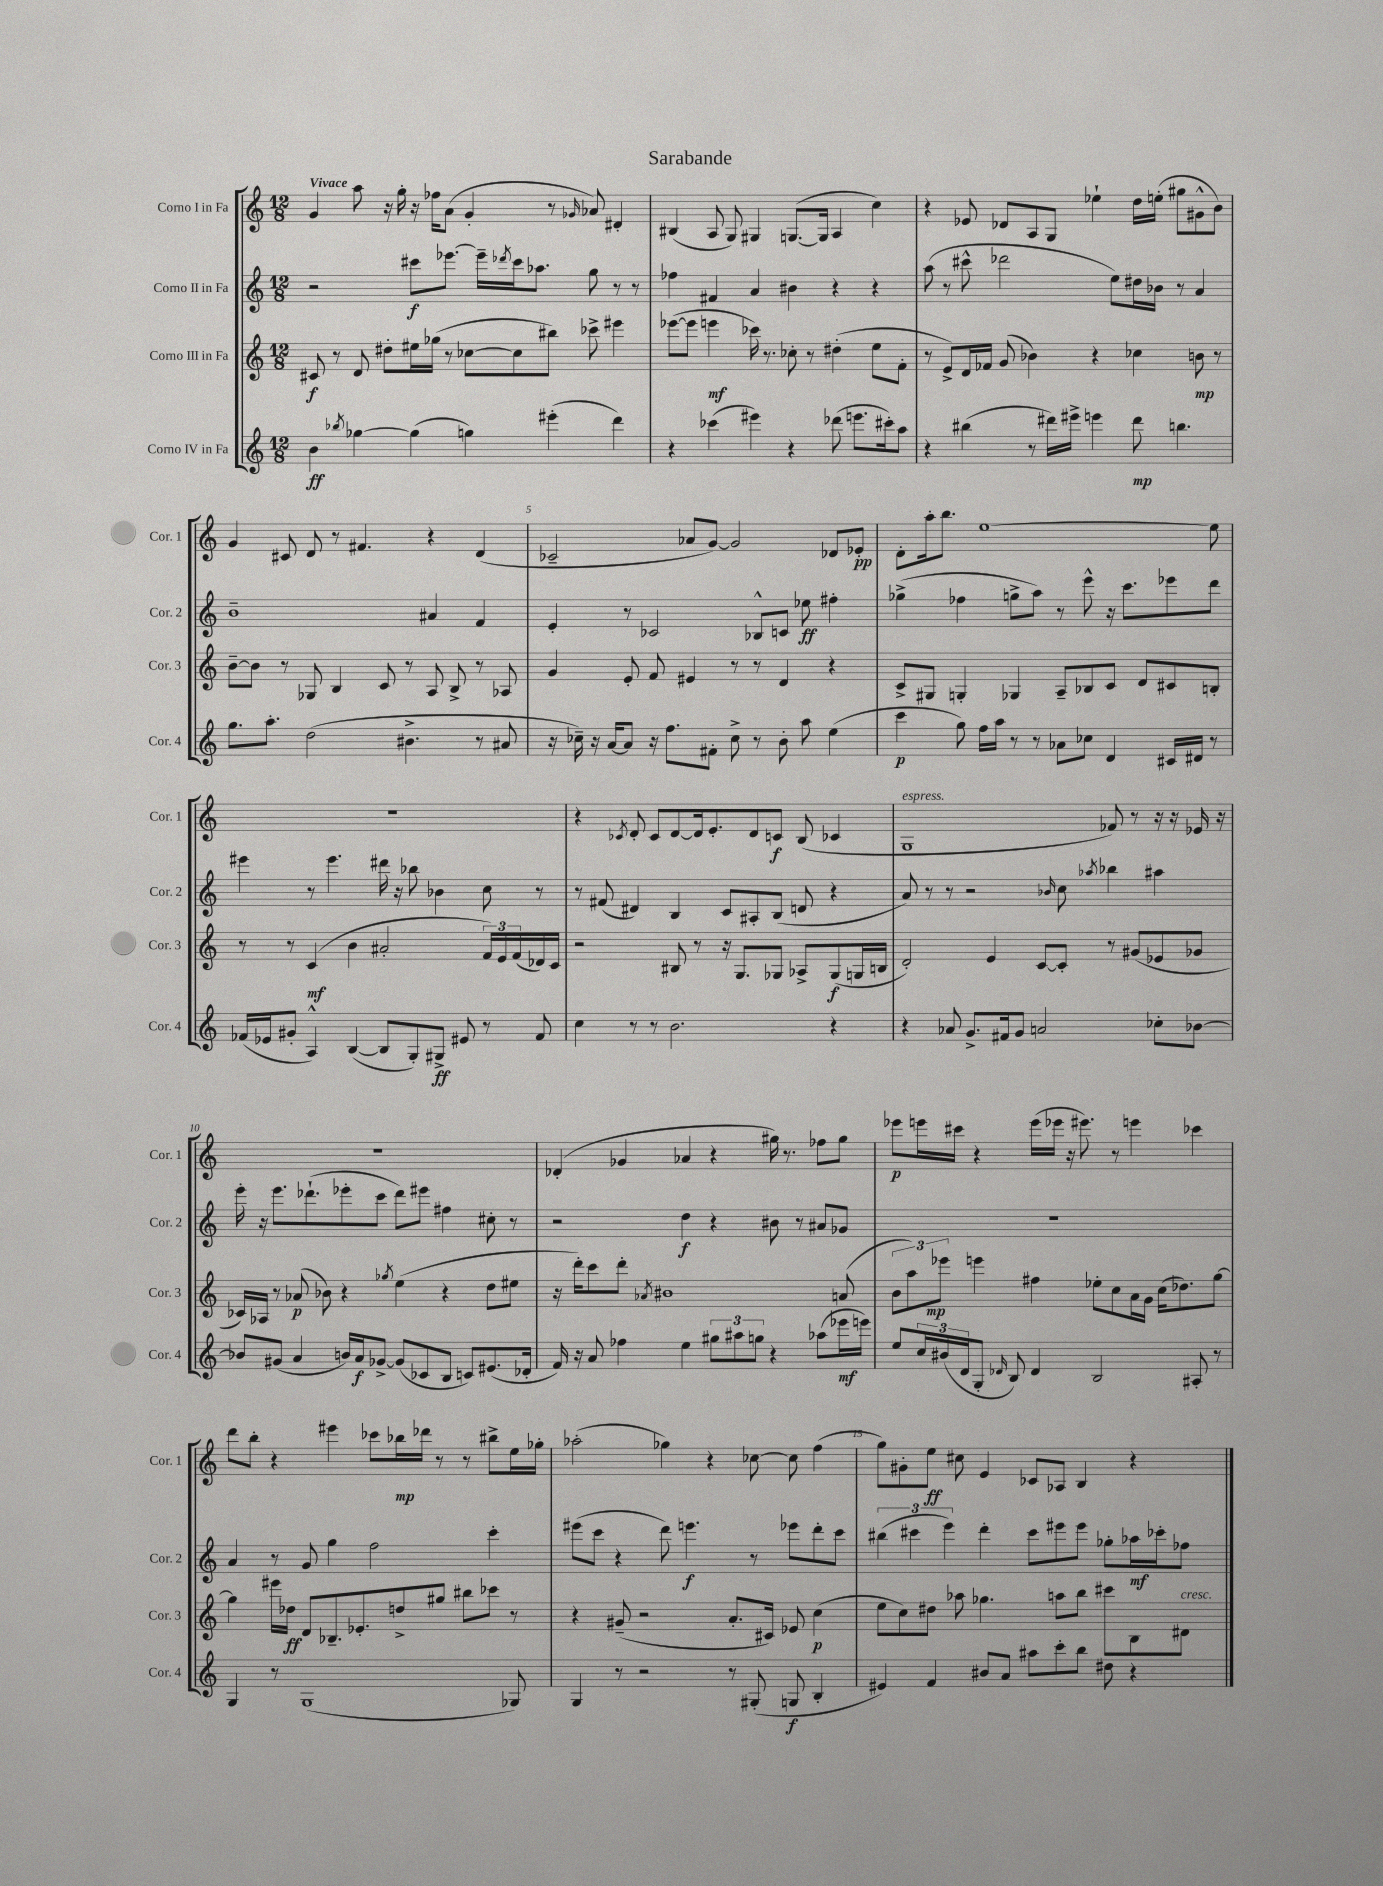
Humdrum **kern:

**kern	**dynam	**kern	**dynam	**kern	**dynam	**kern	**dynam
*part4	*part4	*part3	*part3	*part2	*part2	*part1	*part1
*staff4	*staff4	*staff3	*staff3	*staff2	*staff2	*staff1	*staff1
*I"Corno IV in Fa	*	*I"Corno III in Fa	*	*I"Corno II in Fa	*	*I"Corno I in Fa	*
*I'Cor. 4	*	*I'Cor. 3	*	*I'Cor. 2	*	*I'Cor. 1	*
*clefG2	*	*clefG2	*	*clefG2	*	*clefG2	*
*k[]	*	*k[]	*	*k[]	*	*k[]	*
*M12/8	*	*M12/8	*	*M12/8	*	*M12/8	*
=1	=1	=1	=1	=1	=1	=1	=1
!	!	!	!	!	!	!LO:TX:a:B:t=Vivace	!
4b\	ff	8c#X/	f	2r	.	4g/	.
.	.	8r	.	.	.	.	.
8qbb-X/	.	.	.	.	.	.	.
[4gg-X\	.	8d/	.	.	.	8aa\	.
.	.	8dd#X'\L	.	.	.	16r	.
.	.	.	.	.	.	16gg'\	.
(4gg-\]	.	16ee#X\L	.	8ccc#X\L	f	16r	.
.	.	(16gg-X\JJ	.	.	.	16ff-X\KL	.
.	.	8r	.	[8.eee-X\J	.	(8a\J	.
4ggn\)	.	[8cc-X\L	.	.	.	4g'/	.
.	.	.	.	16eee-~\LL]	.	.	.
.	.	.	.	8qddd-X/	.	.	.
.	.	8cc-\]	.	16ccc#\J	.	.	.
.	.	.	.	8.aa-X\J	.	.	.
(4eee#X'\	.	8bb#X\J)	.	.	.	8r	.
.	.	.	.	.	.	16qqg-X/	.
.	.	8ccc-X^\	.	8gg\	.	8a-X/)	.
4ddd\)	.	4eee#X\	.	8r	.	4d#X'/	.
.	.	.	.	8r	.	.	.
=2	=2	=2	=2	=2	=2	=2	=2
4r	.	([8eee-X\L	.	4ff-X\	.	(4B#X/	.
.	.	8eee-\J]	.	.	.	.	.
(4ccc-X\	.	4eeen\	mf	4f#X/	.	8A/	.
.	.	.	.	.	.	8G/)	.
4eee#X\)	.	16ccc-X\)	.	4a/	.	4G#X/	.
.	.	8.r	.	.	.	.	.
4r	.	8cc-X'\	.	4b#X\	.	([8.Gn/L	.
.	.	8r	.	.	.	.	.
.	.	.	.	.	.	16G/Jk]	.
(8ddd-X\	.	(4dd#X'\	.	4r	.	4A/	.
8.eeen\L	.	.	.	.	.	.	.
.	.	8ee\L	.	4r	.	4cc\)	.
16ccc#X'\k)	.	.	.	.	.	.	.
8aa\J	.	8f'\J	.	.	.	.	.
=3	=3	=3	=3	=3	=3	=3	=3
4r	.	8r	.	(8aa\	.	4r	.
.	.	8e^/L)	.	8r	.	.	.
(4bb#X\	.	16d/L	.	8ccc#X^^\	.	8e-X/	.
.	.	16f-X/JJ	.	.	.	.	.
.	.	(8g/	.	2ddd-X\	.	8d-X/L	.
8r	.	4b-X\)	.	.	.	8A/	.
16ddd#X\LL)	.	.	.	.	.	8G/J	.
16eee#X^\JJ	.	.	.	.	.	.	.
4eeen\	.	4r	.	.	.	4ee-X`\	.
.	.	.	.	8ee\L)	.	.	.
8ddd#\	mp	4cc-X\	.	16dd#X\L	.	16dd\LL	.
.	.	.	.	16b-X\JJ	.	(16een'\JJ	.
4.bbn\	.	.	.	8r	.	8gg#X\L	.
.	.	8bn\	mp	4a/	.	8g#X^^\	.
.	.	8r	.	.	.	8b\J)	.
!!LO:LB:g=z
=4	=4	=4	=4	=4	=4	=4	=4
8.gg\L	.	[8b~\L	.	1b~	.	4g/	.
.	.	8b\J]	.	.	.	.	.
8.aa'\J	.	.	.	.	.	.	.
.	.	8r	.	.	.	8c#X/	.
(2dd\	.	8G-X/	.	.	.	8d/	.
.	.	4B/	.	.	.	8r	.
.	.	.	.	.	.	4.f#X/	.
.	.	8c/	.	.	.	.	.
4.b#X^\	.	8r	.	.	.	.	.
.	.	8A/	.	4a#X/	.	4r	.
.	.	8B^/	.	.	.	.	.
8r	.	8r	.	4f/	.	(4d/	.
8a#X/	.	8A-X/	.	.	.	.	.
=5	=5	=5	=5	=5	=5	=5	=5
16r	.	4g/	.	4e'/	.	2c-X~/	.
16cc-X~\)	.	.	.	.	.	.	.
16r	.	.	.	.	.	.	.
[16a/KL	.	.	.	.	.	.	.
8a/J]	.	8e'/	.	8r	.	.	.
16r	.	8f/	.	2c-X/	.	.	.
8.ff\L	.	.	.	.	.	.	.
.	.	4e#X/	.	.	.	8a-X/L	.
8f#X'\J	.	.	.	.	.	[8g/J)	.
8cc-^\	.	8r	.	.	.	2g/]	.
8r	.	8r	.	8B-X^^/L	.	.	.
8b'\	.	4d/	.	8cn/J	.	.	.
8aa\	.	.	.	8ee-X\	ff	.	.
(4ee\	.	4r	.	4ff#X'\	.	8d-X/L	.
.	.	.	.	.	.	8e-X'/J	pp
=6	=6	=6	=6	=6	=6	=6	=6
4ccc\	p	8c^/L	.	(4gg-X^\	.	8d'\L	.
.	.	8G#X/J	.	.	.	16aa'\k	.
.	.	.	.	.	.	8.bb\J	.
8gg\)	.	4Gn'/	.	4ff-X\	.	.	.
16ff\LL	.	.	.	.	.	[1ee	.
16aa\JJ	.	.	.	.	.	.	.
8r	.	4G-X/	.	8ggn^\L	.	.	.
8r	.	.	.	8aa\J)	.	.	.
8a-X\L	.	8A~/L	.	8r	.	.	.
8cc-X\J	.	8B-X/	.	8eee^^\	.	.	.
4d/	.	8c/J	.	16r	.	.	.
.	.	.	.	8.ccc\L	.	.	.
.	.	8d/L	.	.	.	.	.
16c#X/LL	.	8c#X/	.	8eee-X\	.	.	.
16d#X/JJ	.	.	.	.	.	.	.
8r	.	8Bn'/J	.	8ddd\J	.	8ee\]	.
!!LO:LB:g=z
=7	=7	=7	=7	=7	=7	=7	=7
(16f-X/LL	.	8r	.	4eee#X\	.	1.r	.
16e-X/J	.	.	.	.	.	.	.
8g#X'/J	.	8r	.	.	.	.	.
4A^^/)	.	(4c/	mf	8r	.	.	.
.	.	.	.	4.eee#\	.	.	.
([4B/	.	4b\	.	.	.	.	.
8B/L]	.	2a#X'/	.	16ddd#X\	.	.	.
.	.	.	.	16r	.	.	.
8G'/)	.	.	.	8bb-X\	.	.	.
8G#X^/J	ff	.	.	4b-X\	.	.	.
8e#X/	.	.	.	.	.	.	.
8r	.	24f/LL)	.	8cc\	.	.	.
.	.	24e/	.	.	.	.	.
.	.	(24f/	.	.	.	.	.
8f-/	.	16d-X/)	.	8r	.	.	.
.	.	16c/JJ	.	.	.	.	.
=8	=8	=8	=8	=8	=8	=8	=8
4cc\	.	2r	.	8r	.	4r	.
.	.	.	.	(8f#X/	.	.	.
.	.	.	.	.	.	8qc-X/	.
8r	.	.	.	4d#X/)	.	8d'/	.
8r	.	.	.	.	.	8c-/L	.
2.b\	.	8B#X/	.	4B/	.	[8d/	.
.	.	8r	.	.	.	16d/k]	.
.	.	.	.	.	.	8.e'/	.
.	.	16r	.	8c/L	.	.	.
.	.	8.G/L	.	.	.	.	.
.	.	.	.	8A#X'/	.	8d/	.
.	.	8G-X/J	.	(8B/J	.	8cn/J	f
.	.	8A-X^/L	.	8dn/	.	(8B/	.
4r	.	(8G-/	f	4r	.	4c-X/	.
.	.	16Gn/L	.	.	.	.	.
.	.	16Bn/JJ	.	.	.	.	.
=9	=9	=9	=9	=9	=9	=9	=9
!	!	!	!	!	!	!LO:TX:a:i:t=espress.	!
4r	.	2d'/)	.	8a/)	.	1G	.
.	.	.	.	8r	.	.	.
8a-X/	.	.	.	8r	.	.	.
8.g^/L	.	.	.	2r	.	.	.
.	.	4e/	.	.	.	.	.
16f#X/k	.	.	.	.	.	.	.
8g/J	.	.	.	.	.	.	.
2an/	.	[8c/L	.	.	.	.	.
.	.	.	.	16qqb-X/	.	.	.
.	.	8c'/J]	.	8cc\	.	.	.
.	.	.	.	8qaa-X/	.	.	.
.	.	8r	.	4bb-X\	.	8f-X/)	.
.	.	(8g#X/L	.	.	.	8r	.
8cc-X'\L	.	8e-X/	.	4aa#X\	.	16r	.
.	.	.	.	.	.	16r	.
[8b-X\J	.	8g-X/J	.	.	.	16e-X/	.
.	.	.	.	.	.	16r	.
!!LO:LB:g=z
=10	=10	=10	=10	=10	=10	=10	=10
8b-X/L]	.	16c-X/LL)	.	16eee'\	.	1.r	.
.	.	16A-X/JJ	.	16r	.	.	.
(8g#X/J	.	8r	.	8.eee\L	.	.	.
4a/	.	(8a-X/	p	.	.	.	.
.	.	.	.	(8.ddd-X`\	.	.	.
.	.	8b-X\)	.	.	.	.	.
16bn/LL)	.	4r	.	8eee-X'\	.	.	.
16a/J	f	.	.	.	.	.	.
[8g-X^/J	.	.	.	8ccc\J	.	.	.
.	.	8qgg-X/	.	.	.	.	.
(8g-/L]	.	(4ee\	.	8ddd-\L)	.	.	.
8c-X/	.	.	.	8eee#X\J	.	.	.
8B/J	.	4r	.	4ff#X\	.	.	.
8cn/L)	.	.	.	.	.	.	.
(8.e#X/	.	8dd\L	.	8cc#X'\	.	.	.
.	.	8ee#X\J	.	8r	.	.	.
16d-X'/Jk	.	.	.	.	.	.	.
=11	=11	=11	=11	=11	=11	=11	=11
16f/)	.	16r	.	2r	.	(4d-X'/	.
16r	.	16ddd'\KL)	.	.	.	.	.
8a/	.	8ccc\	.	.	.	.	.
4ff-X\	.	8ddd'\J	.	.	.	4g-X/	.
.	.	8qa-X/	.	.	.	.	.
.	.	1b#X	.	.	.	.	.
4ee\	.	.	.	4dd\	f	4a-X/	.
12gg#X\L	.	.	.	4r	.	4r	.
12aa#X\	.	.	.	.	.	.	.
12ggn\J	.	.	.	.	.	.	.
4r	.	.	.	8b#X\	.	16gg#X\)	.
.	.	.	.	.	.	8.r	.
.	.	.	.	8r	.	.	.
(8aa-X\L	.	.	.	8a#X/L	.	8ff-X\L	.
16eee-X\L	mf	(8an/	.	8g-X/J	.	8gg#\J	.
16eeen\JJ)	.	.	.	.	.	.	.
=12	=12	=12	=12	=12	=12	=12	=12
8ee/L	.	12b\L	.	1.r	.	8eee-X\L	p
.	.	12aa\)	.	.	.	.	.
24cc/L	.	.	.	.	.	16eeen\L	.
(24b#X/	.	12eee-X\J	mp	.	.	.	.
.	.	.	.	.	.	16ccc#X\JJ	.
24d/J	.	.	.	.	.	.	.
8G'/J	.	4eeen\	.	.	.	4r	.
16qqd-X/	.	.	.	.	.	.	.
8B/)	.	.	.	.	.	.	.
4d-/	.	4ff#X\	.	.	.	(16eee\LL	.
.	.	.	.	.	.	16eee-X\JJ	.
.	.	.	.	.	.	16r	.
.	.	.	.	.	.	8.eee#X\)	.
2B/	.	8ee-X'\L	.	.	.	.	.
.	.	8cc\	.	.	.	8r	.
.	.	16a\L	.	.	.	4eeen\	.
.	.	16g\JJ	.	.	.	.	.
.	.	(16cc\KL	.	.	.	.	.
.	.	8.dd-X\)	.	.	.	.	.
8A#X'/	.	.	.	.	.	4ccc-X\	.
8r	.	[8gg\J	.	.	.	.	.
!!LO:LB:g=z
=13	=13	=13	=13	=13	=13	=13	=13
4G/	.	4gg\]	.	4a/	.	8ddd\L	.
.	.	.	.	.	.	8bb'\J	.
8r	.	16eee#X\LL	.	8r	.	4r	.
.	.	16dd-X\JJ	ff	.	.	.	.
(1G	.	8d/L	.	8g/	.	.	.
.	.	8.B-X~/	.	4gg\	.	4eee#X\	.
.	.	8.e-X'/	.	.	.	.	.
.	.	.	.	2ff\	.	8ccc-X\L	.
.	.	8ddn^/	.	.	.	16bb-X\L	mp
.	.	.	.	.	.	16ddd-X\JJ	.
.	.	8gg#X/J	.	.	.	8r	.
.	.	8bb#X\L	.	.	.	8r	.
.	.	8ccc-X\J	.	4ccc'\	.	8bb#X^\L	.
8G-X/)	.	8r	.	.	.	16ee\L	.
.	.	.	.	.	.	16gg-X'\JJ	.
=14	=14	=14	=14	=14	=14	=14	=14
4G/	.	4r	.	(8eee#X\L	.	(2aa-X'\	.
.	.	.	.	8ccc\J	.	.	.
8r	.	(8g#X~/	.	4r	.	.	.
2r	.	2r	.	.	.	.	.
.	.	.	.	8ddd\)	.	4gg-X\)	.
.	.	.	.	4.eeen\	f	.	.
.	.	.	.	.	.	4r	.
8r	.	8.a'/L	.	.	.	.	.
(8G#X'/	.	.	.	8r	.	[8cc-X\	.
.	.	16c#X/Jk)	.	.	.	.	.
8Gn/	f	8e-X/	.	8eee-X\L	.	8cc-\]	.
4B'/	.	(4cc\	p	8ddd'\	.	(4ff\	.
.	.	.	.	8ccc\J	.	.	.
=15	=15	=15	=15	=15	=15	=15	=15
4e#X/)	.	8ee\L	.	(6bb#X\	.	8gg\L)	.
.	.	8cc\)	.	.	.	8g#X'\	.
.	.	.	.	6ccc#X\	.	.	.
4f/	.	8dd#X\J	.	.	.	8ee\J	ff
.	.	.	.	6eee\)	.	.	.
.	.	8aa-X\	.	.	.	8cc#X\	.
8b#X/L	.	4.gg-X\	.	4ddd'\	.	4e/	.
8a/J	.	.	.	.	.	.	.
8aa#X\L	.	.	.	8ccc#\L	.	8c-X/L	.
8ccc'\	.	8aan\L	.	8eee#X\	.	8A-X/J	.
8bb\J	.	8bb\J	.	8eee#\J	.	4B/	.
8dd#X\	.	8ccc#X\L	.	8gg-X'\L	.	.	.
4r	.	8B\	.	16aa-X\L	mf	4r	.
.	.	.	.	16ccc-X'\J	.	.	.
!	!	!LO:TX:a:i:t=cresc.	!	!	!	!	!
.	.	8d#X\J	.	8ff-X\J	.	.	.
==	==	==	==	==	==	==	==
*-	*-	*-	*-	*-	*-	*-	*-
